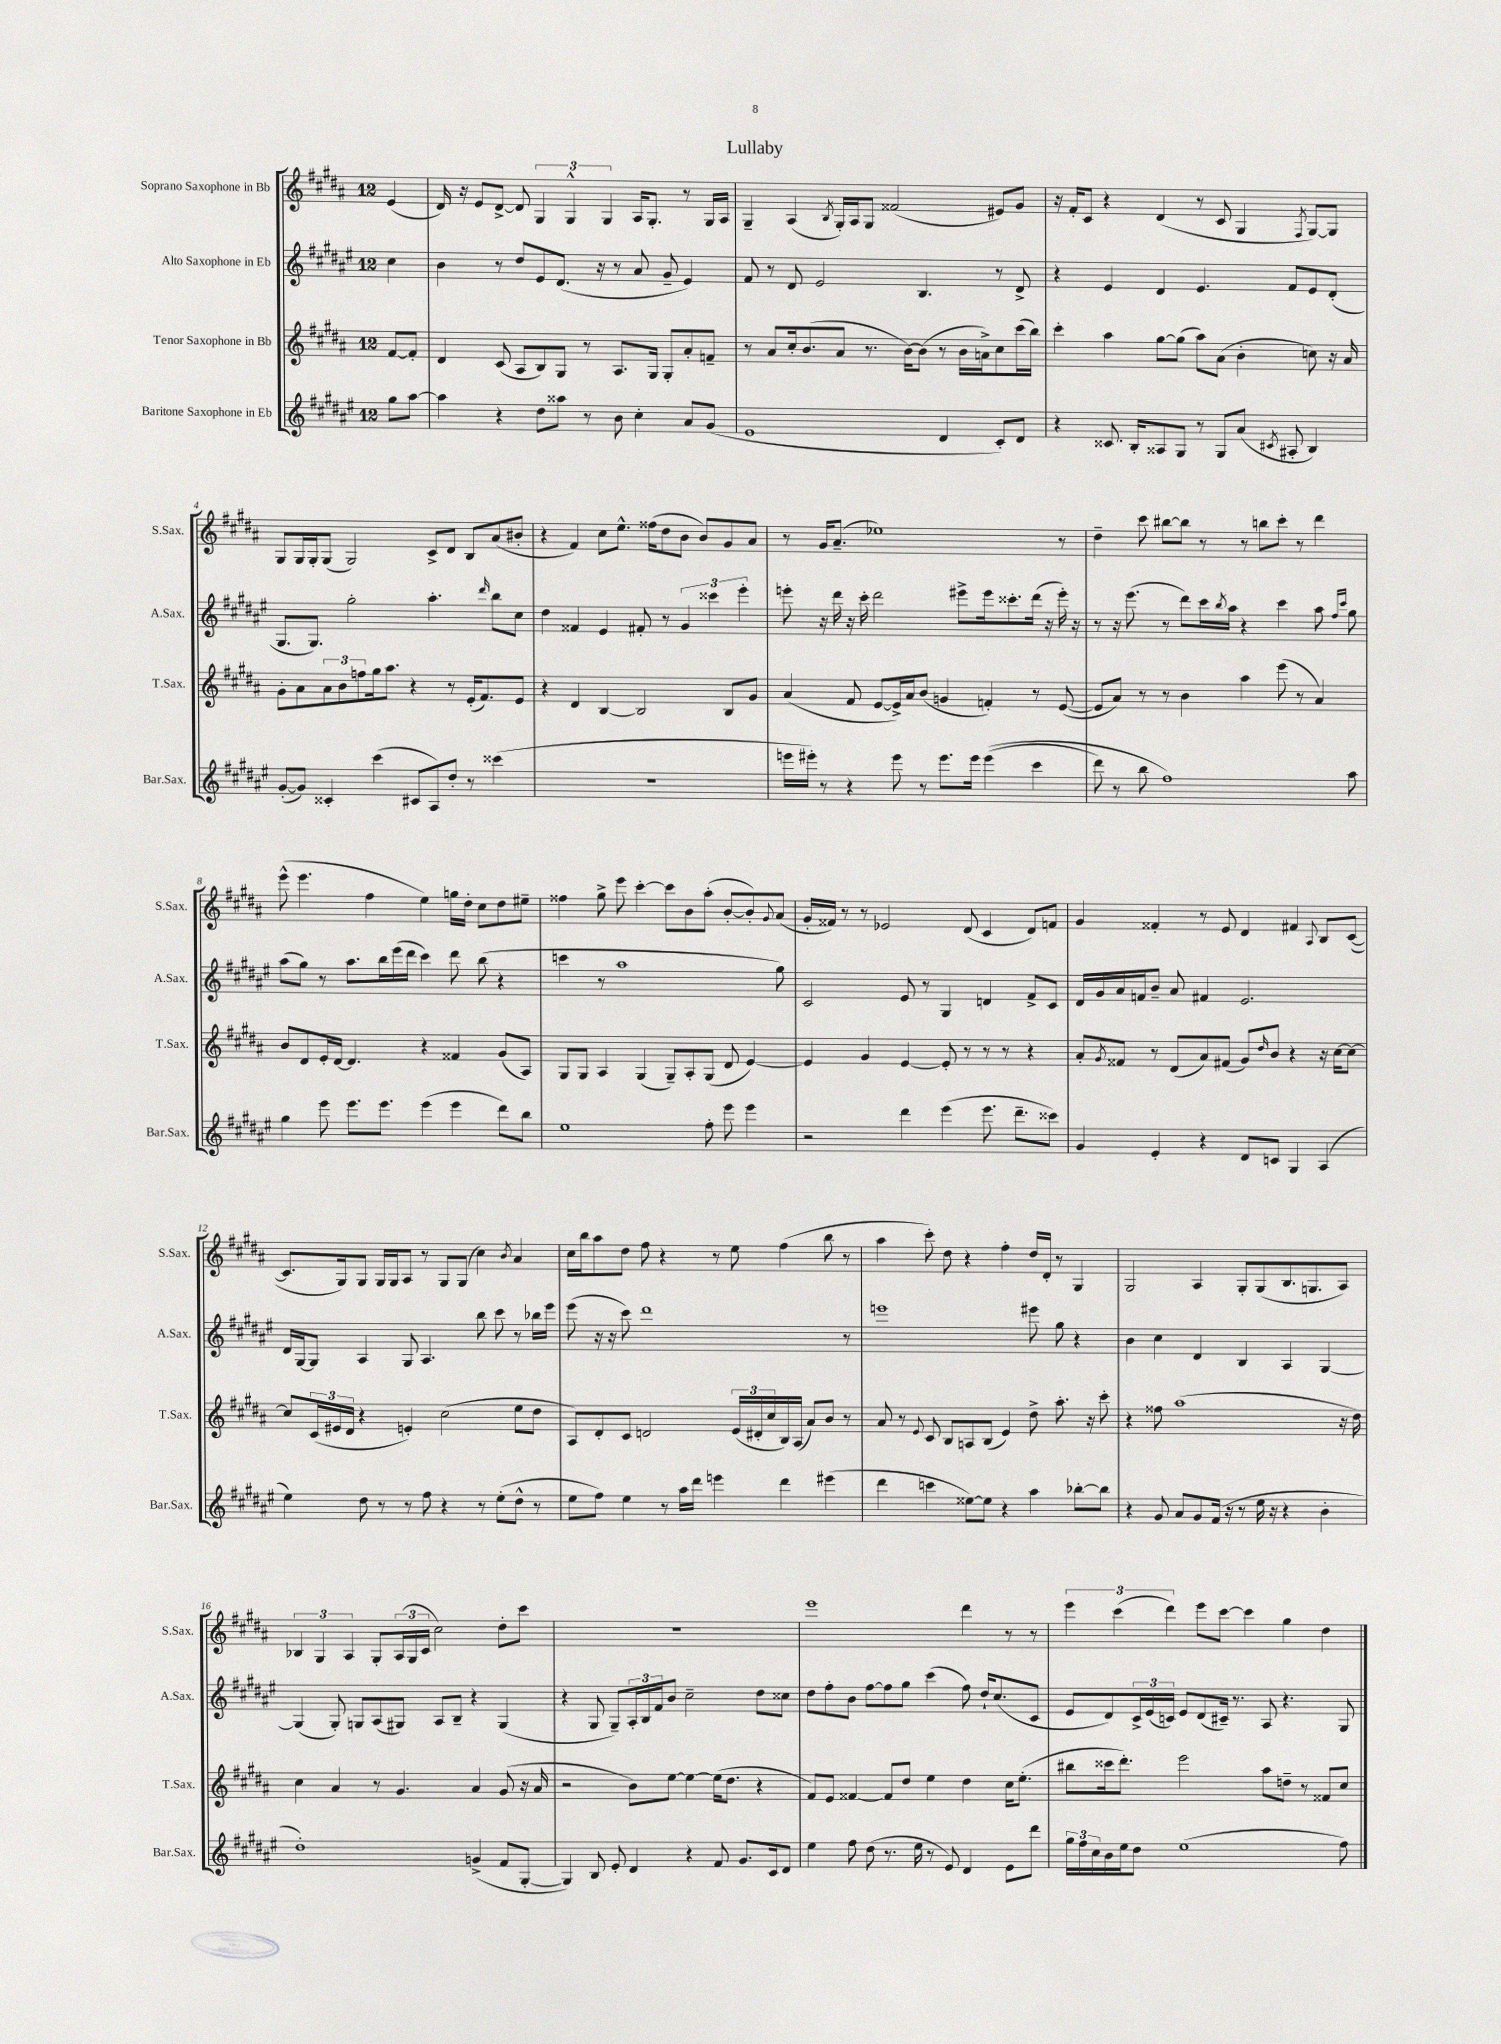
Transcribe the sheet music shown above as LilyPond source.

\header { title = "Lullaby" }
<<
\new StaffGroup <<
\new Staff = "s0" \with { instrumentName = "Soprano Saxophone in Bb" shortInstrumentName = "S.Sax." } {
    \clef treble \key b \major \once \override Staff.TimeSignature.style = #'single-digit \time 12/8 \partial 4
    e'4( |
    dis'16) r16 e'8 dis'8~-> dis'8 \tuplet 3/2 { gis4 gis4-^ gis4 } ais16 gis8.-. r8 gis16 ais16 |
    gis4-- ais4( \acciaccatura { b8 } gis16-.) ais16 gis8 fisis'2( eis'8) gis'8 |
    r16 fis'16-. cis'8 r4 dis'4( r8 cis'8 gis4 \acciaccatura { fis8 } gis8~) gis8 |
    gis8 gis16 gis16-. gis8( gis2) cis'8-> dis'8 b8 ais'8( bis'8-. |
    r4 fis'4) cis''8 e''8.-^ fisis''16( dis''8 b'8 b'8) gis'8 ais'8 |
    r8 gis'16 ais'8.--( ees''1) r8 |
    dis''4-- cis'''8 bis''8~ bis''8 r8 r8 b''8 cis'''8-. r8 dis'''4 |
    e'''8-^( e'''4. fis''4 e''4) g''16 dis''16-. cis''8 dis''8 eis''8-- |
    fisis''4 gis''8-> e'''8 cis'''4~-. cis'''8 b'8 ais''8-.( b'8~-. b'8-.) \appoggiatura { gis'8 } ais'8( |
    gis'16-. fisis'16) r8 r8 ees'2 dis'8( cis'4 dis'8) f'8 |
    gis'4 fisis'4-. r8 e'8 dis'4 fis'4 \appoggiatura { ais8 } b8 cis'8~( |
    cis'8. gis16) gis8 gis16 gis16 ais8 r8 gis8 gis8( cis''4) \acciaccatura { b'8 } ais'4 |
    cis''16 b''16 ais''8 dis''8 fis''8 r4 r8 e''8 fis''4( b''8 r8 |
    ais''4 cis'''8-.) dis''8 r4 fis''4-. dis''16 dis'16-. r8 gis4 |
    gis2 ais4 gis8-. gis8( b8. g8. ais8) |
    \tuplet 3/2 { bes4 gis4 ais4 } gis8-. \tuplet 3/2 { ais16( gis16 cis'16 } cis''2) dis''8-. cis'''8 |
    R1. |
    e'''1 dis'''4 r8 r8 |
    \tuplet 3/2 { e'''4 cis'''4( dis'''4) } e'''8 cis'''8~ cis'''4 gis''4 dis''4 \bar "|." |
}
\new Staff = "s1" \with { instrumentName = "Alto Saxophone in Eb" shortInstrumentName = "A.Sax." } {
    \clef treble \key fis \major \once \override Staff.TimeSignature.style = #'single-digit \time 12/8 \partial 4
    cis''4 |
    b'4 r8 dis''8 eis'8 dis'8.( r16 r8 ais'8 gis'8-- eis'4) |
    fis'8 r8 dis'8 eis'2 b4. r8 dis'8-> |
    r4 eis'4 dis'4 eis'4. fis'8 eis'8 dis'8-.( |
    gis8. gis8.) gis''2-. ais''4.-. \grace { dis'''16 } b''8 cis''8 |
    dis''4 fisis'4 eis'4 fis'8-. r8 \tuplet 3/2 { gis'4 cisis'''4 eis'''4-. } |
    e'''8-. r16 dis'''16 r16 cis'''16-. dis'''2 eis'''8-> eis'''16 cisis'''8.-. dis'''16( r16 eis'''16-.) r16 |
    r8 r16 eis'''8.( r8 dis'''8) cis'''16 \acciaccatura { b''8 } ais''16 r4 cis'''4 ais''8 \grace { fis''16 cis'''16 } gis''8 |
    ais''8( gis''8) r8 ais''8. b''16 eis'''16( dis'''16 cis'''4) dis'''8 b''8( r4 |
    c'''4 r8 ais''1 gis''8) |
    cis'2 eis'8 r8 gis4 d'4 fis'8-> cis'8 |
    dis'16 gis'16 ais'16 f'16 b'8-- ais'8 fis'4 eis'2. |
    dis'16 gis16~ gis8 ais4 gis8 ais4. b''8 cis'''8 r8 bes''16 eis'''16 |
    eis'''8( r16 r16 cis'''8) dis'''1 r8 |
    e'''1 eis'''8 gis''8 r4 |
    b'4 cis''4 dis'4 b4 ais4 gis4~ |
    gis4( gis8-.) g8 ais8( gis8) ais8 b8-- r4 gis4( |
    r4 gis8 gis8--) \tuplet 3/2 { ais16-. b16 fis'16 } b'8 cis''2-- dis''8 cisis''8 |
    dis''8 fis''8-. b'8 fis''8~ fis''8 gis''8 cis'''4( fis''8) dis''16-! cis''8.( cis'8 |
    eis'8 dis'8) \tuplet 3/2 { cis'16-> eis'16( c'16) } eis'8 dis'8( cis'16--) r8. ais8 r4. gis8 \bar "|." |
}
\new Staff = "s2" \with { instrumentName = "Tenor Saxophone in Bb" shortInstrumentName = "T.Sax." } {
    \clef treble \key b \major \once \override Staff.TimeSignature.style = #'single-digit \time 12/8 \partial 4
    fis'8~ fis'8-. |
    dis'4 cis'8( ais8 b8) gis8 r8 ais8. gis16 gis8-. ais'8-. f'8-- |
    r8 ais'8 cis''16-. b'8.( ais'8 r8. b'16~) b'8( r8 b'16 a'16->) cis''8 cis'''16( b''16) |
    cis'''4-. ais''4 gis''8~ gis''8( ais''8) ais'8( b'4-. c''8) r16 ais'16 |
    gis'8-. ais'8 \tuplet 3/2 { ais'8 b'8 f''8 } gis''16 ais''8. r4 r8 e'16-.( fis'8.) e'8 |
    r4 dis'4 b4~ b2 b8 gis'8 |
    ais'4( fis'8 e'8~ e'16->) ais'16 b'8( g'4 f'4-.) r8 e'8~( |
    e'8 ais'8) r8 r8 b'4 ais''4 e'''8( r8 ais'4) |
    b'8 dis'8 e'16-. dis'16~ dis'4. r4 fisis'4 gis'8( ais8) |
    gis8 gis8 ais4 gis4( gis8--) ais8-. gis8( dis'8 e'4~) |
    e'4 gis'4 e'4~ e'8-. r8 r8 r8 r4 |
    ais'8-. \acciaccatura { gis'8 } fisis'8 r8 dis'8( ais'8) fis'8( gis'8) \grace { dis''16 } b'8 r4 r16 cis''16~ cis''8~ |
    cis''8 \tuplet 3/2 { cis'16( eis'16 dis'16 } r4 e'4-.) cis''2( e''8 dis''8 |
    ais8) dis'8-. cis'8 d'2 \tuplet 3/2 { e'16( dis'16-. cis''16 } b16) ais16( ais'8) b'8 r8 |
    ais'8 r8 \appoggiatura { e'8 } cis'8 b8 a8 b8( e'4) dis''8-> ais''8.-. r16 cis'''8-. |
    r4 fisis''8 ais''1( r16 dis''16) |
    cis''4 ais'4 r8 gis'4. ais'4 gis'8( r16 ais'16 |
    r2 b'8) e''8~ e''4~ e''16( dis''8. r4 |
    fis'8) e'8 fisis'4~ fisis'8 dis''8 e''4 dis''4 cis''16 e''8.-.( |
    bis''8 cisis'''16 dis'''8.-.) e'''2 ais''8 d''8-- r8 fisis'8 cis''8 \bar "|." |
}
\new Staff = "s3" \with { instrumentName = "Baritone Saxophone in Eb" shortInstrumentName = "Bar.Sax." } {
    \clef treble \key fis \major \once \override Staff.TimeSignature.style = #'single-digit \time 12/8 \partial 4
    gis''8 ais''8~ |
    ais''4 r4 dis''8 aisis''8 r8 b'8 cis''4-. ais'8 gis'8( |
    eis'1 dis'4 cis'8-.) dis'8 |
    r4 cisis'8. b16-. aisis8 gis8 r8 gis8 ais'8( \acciaccatura { cis'8 } ais8-. b4) |
    gis'8~-.( gis'8) cisis'4-. cis'''4( cis'8 ais8) dis''8-. r8 cisis'''4( |
    R1. |
    e'''16 eis'''16-.) r8 r4 eis'''8 r8 eis'''8. eis'''16 eis'''4(\( cis'''4 |
    dis'''8) r8 b''8 fis''1\) ais''8 |
    gis''4 eis'''8 eis'''8. eis'''8. eis'''4( eis'''4 dis'''8) b''8 |
    eis''1 fis''8-. eis'''8 eis'''4 |
    r2 dis'''4 eis'''4( eis'''8. dis'''8.-- cisis'''8) |
    gis'4 eis'4-. r4 dis'8 c'8 gis4 ais4( |
    eis''4) dis''8 r8 r8 fis''8 r4 r8 eis''8-.( dis''8-^ r8 |
    eis''8 fis''8) eis''4 r8 ais''16 dis'''16 e'''4 dis'''4 eis'''4( |
    dis'''4 c'''4 eisis''8~) eisis''8 r4 ais''4 bes''8~-. bes''8 |
    r4 gis'8 ais'8 gis'8 fis'16( r16 r8 eis''16 r16 r4 b'4-. |
    dis''1-.) g'4->( fis'8 gis8~-. |
    gis4) b8 eis'8-. dis'4 r4 fis'8 gis'8. cis'16 dis'8 |
    eis''4 fis''8 dis''8( r8. eis''16 r8 eis'8) dis'4 eis'8 dis'''8 |
    \tuplet 3/2 { gis''16 fis''16 cis''16 } b'16 eis''16 dis''8 eis''1( fis''8) \bar "|." |
}
>>
>>
